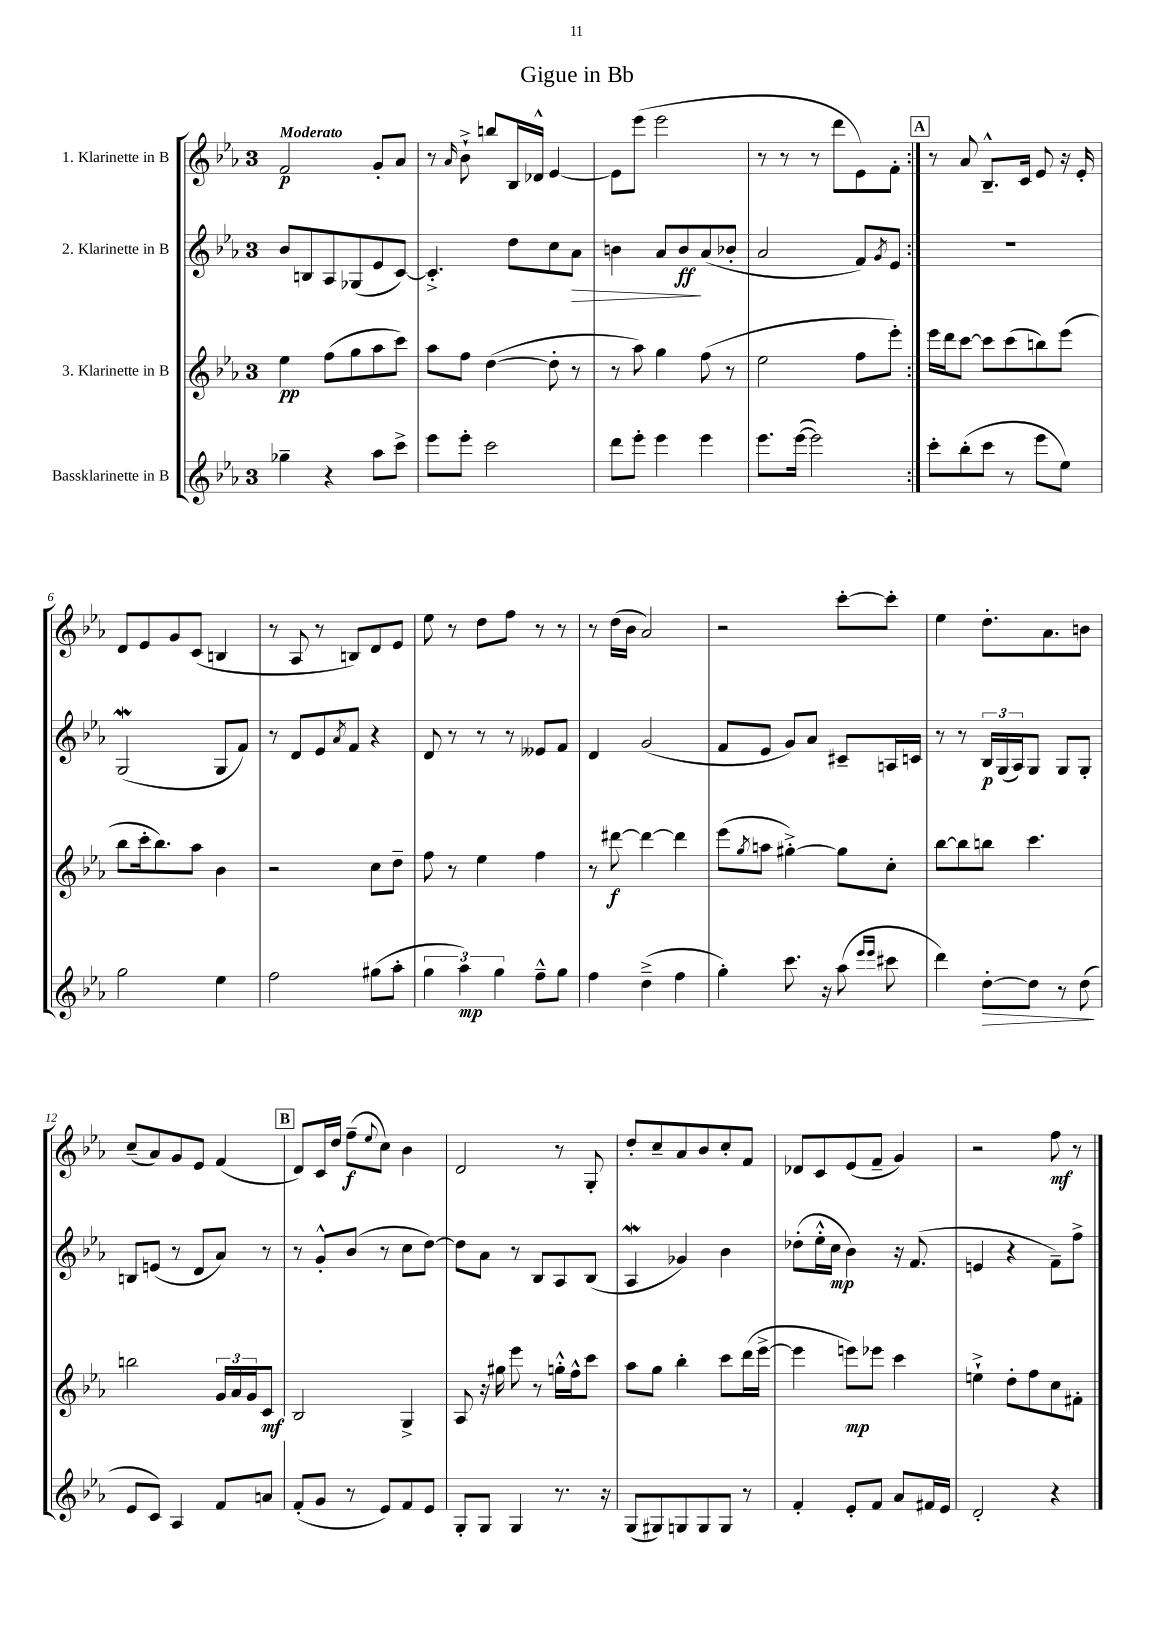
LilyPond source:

\header { title = "Gigue in Bb" }
<<
\new StaffGroup <<
\new Staff = "s0" \with { instrumentName = "1. Klarinette in B" } {
    \clef treble \key ees \major \once \override Staff.TimeSignature.style = #'single-digit \time 3/4 \tempo "Moderato"
    \repeat volta 2 { f'2\p g'8-. aes'8 |
    r8 \grace { aes'16 } bes'8-!-> b''8 bes16 des'16-^ ees'4~ |
    ees'8 ees'''8( ees'''2 |
    r8 r8 r8 d'''8 ees'8) f'8-. | }
    \mark \markup { \box "A" } r8 aes'8 bes8.---^ c'16 ees'8 r16 ees'16-. |
    d'8 ees'8 g'8 c'8( b4 |
    r8 aes8 r8 b8) d'8 ees'8 |
    ees''8 r8 d''8 f''8 r8 r8 |
    r8 d''16( bes'16 aes'2) |
    r2 c'''8~-. c'''8-. |
    ees''4 d''8.-. aes'8. b'8 |
    c''8--( aes'8) g'8 ees'8 f'4( |
    \mark \markup { \box "B" } d'8) c'16 d''16 f''8--\f( \appoggiatura { ees''8 } c''8) bes'4 |
    d'2 r8 g8-. |
    d''8-. c''8-- aes'8 bes'8 c''8-. f'8 |
    des'8 c'8 ees'8( f'8-- g'4) |
    r2 f''8\mf r8 \bar "|." |
}
\new Staff = "s1" \with { instrumentName = "2. Klarinette in B" } {
    \clef treble \key ees \major \once \override Staff.TimeSignature.style = #'single-digit \time 3/4
    \repeat volta 2 { bes'8 b8 aes8 ges8( ees'8 c'8~) |
    c'4.-.-> d''8 c''8 aes'8\> |
    b'4 aes'8 b'8\ff\! aes'8( bes'8-. |
    aes'2 f'8) \acciaccatura { g'8 } ees'8 | }
    \mark \markup { \box "A" } R2. |
    g2\mordent( g8 f'8) |
    r8 d'8 ees'8 \acciaccatura { aes'8 } f'8 r4 |
    d'8 r8 r8 r8 eeses'8 f'8 |
    d'4 g'2( |
    f'8 ees'8 g'8) aes'8 cis'8-- a16 c'16 |
    r8 r8 \tuplet 3/2 { bes16\p g16( aes16) } g8 g8 g8-. |
    b8 e'8( r8 d'8 aes'8) r8 |
    \mark \markup { \box "B" } r8 g'8-.-^ bes'8( r8 c''8 d''8~) |
    d''8 aes'8 r8 bes8 aes8 bes8( |
    aes4\mordent ges'4) bes'4 |
    des''8-.( ees''16-.-^ c''16\mp bes'4) r16 f'8.( |
    e'4 r4 f'8--) f''8-> \bar "|." |
}
\new Staff = "s2" \with { instrumentName = "3. Klarinette in B" } {
    \clef treble \key ees \major \once \override Staff.TimeSignature.style = #'single-digit \time 3/4
    \repeat volta 2 { ees''4\pp f''8( g''8 aes''8 c'''8) |
    aes''8 f''8 d''4~( d''8-. r8 |
    r8 aes''8) g''4 f''8( r8 |
    ees''2 f''8 ees'''8-.) | }
    \mark \markup { \box "A" } ees'''16 d'''16 c'''8~ c'''8 c'''8( b''8) ees'''8( |
    bes''8 c'''16-. bes''8.) aes''8 bes'4 |
    r2 c''8 d''8-- |
    f''8 r8 ees''4 f''4 |
    r8 dis'''8~\f dis'''4~ dis'''4 |
    ees'''8( \acciaccatura { g''8 } a''8 gis''4~-.->) gis''8 c''8-. |
    bes''8~ bes''8 b''8 c'''4. |
    b''2 \tuplet 3/2 { g'16 aes'16 g'16 } c'8\mf |
    \mark \markup { \box "B" } bes2 g4-> |
    aes8 r16 gis''16 ees'''8 r8 g''16-.-^ f''16-^ c'''8 |
    aes''8 g''8 bes''4-. c'''8 d'''16( ees'''16~-> |
    ees'''4 e'''8\mp) ees'''8 c'''4 |
    e''4-!-> d''8-. f''8 c''8 fis'8-. \bar "|." |
}
\new Staff = "s3" \with { instrumentName = "Bassklarinette in B" } {
    \clef treble \key ees \major \once \override Staff.TimeSignature.style = #'single-digit \time 3/4
    \repeat volta 2 { ges''4-- r4 aes''8 c'''8-> |
    ees'''8 ees'''8-. c'''2 |
    d'''8 ees'''8-. ees'''4 ees'''4 |
    ees'''8. ees'''16~( ees'''2) | }
    \mark \markup { \box "A" } c'''8-. bes''8-.( c'''8 r8 ees'''8 ees''8) |
    g''2 ees''4 |
    f''2 gis''8( aes''8-. |
    \tuplet 3/2 { g''4 aes''4\mp) g''4 } f''8---^ g''8 |
    f''4 d''4--->( f''4 |
    g''4-.) c'''8. r16 aes''8( \grace { ees'''16 ees'''16 } cis'''8 |
    d'''4) d''8~-.\> d''8 r8 d''8\!( |
    ees'8 c'8) aes4 f'8 a'8 |
    \mark \markup { \box "B" } f'8-.( g'8 r8 ees'8) f'8 ees'8 |
    g8-. g8 g4 r8. r16 |
    g8( gis8) g8 g8 g8 r8 |
    f'4-. ees'8-. f'8 aes'8 fis'16 ees'16 |
    d'2-. r4 \bar "|." |
}
>>
>>
